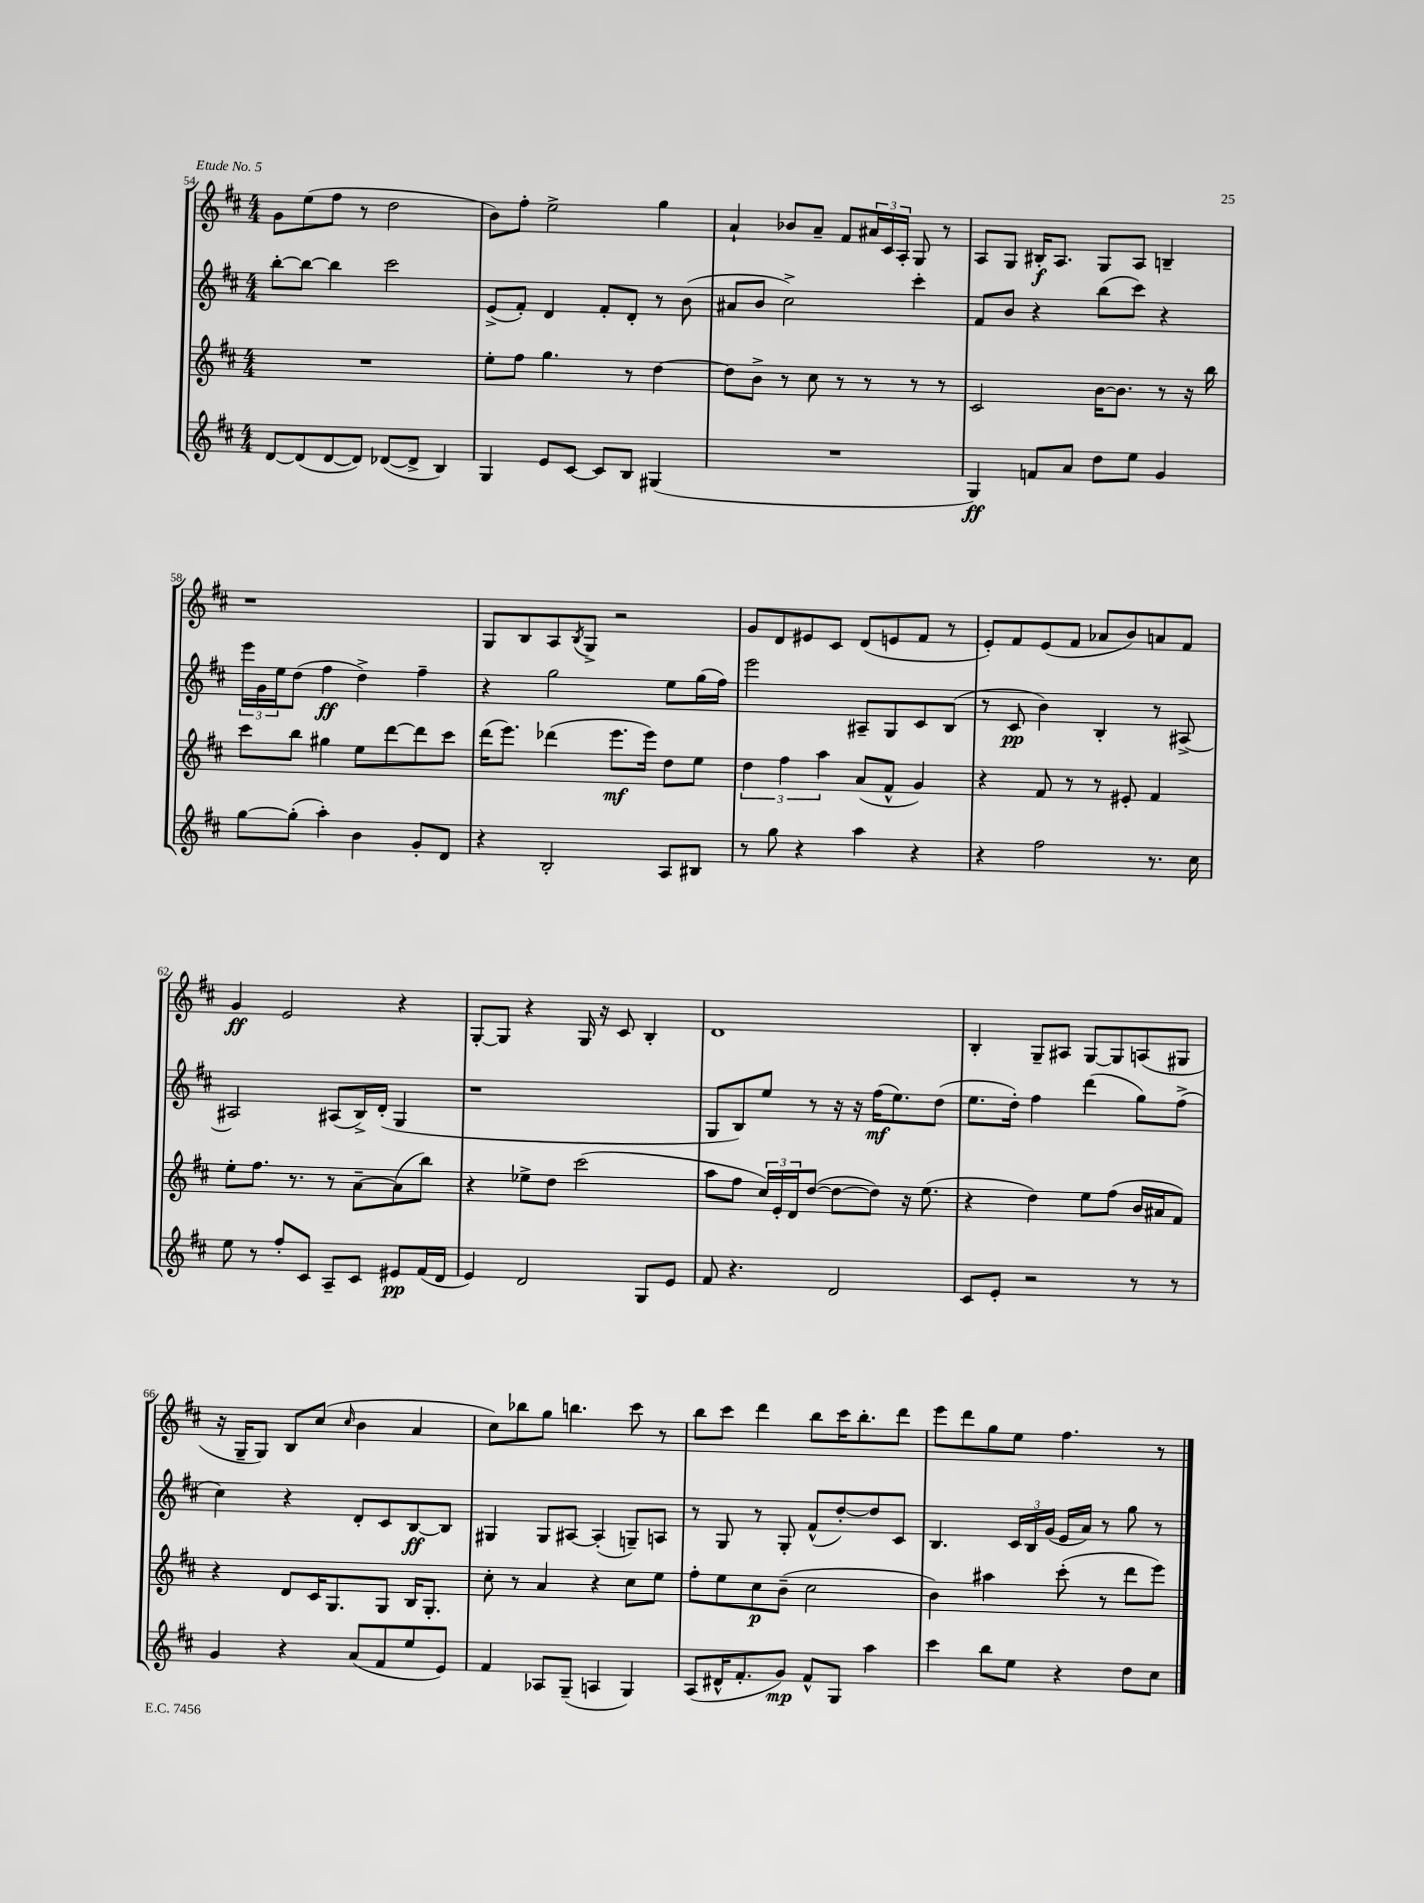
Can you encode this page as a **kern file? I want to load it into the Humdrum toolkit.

**kern	**kern	**kern	**kern
*staff4	*staff3	*staff2	*staff1
*clefG2	*clefG2	*clefG2	*clefG2
*k[f#c#]	*k[f#c#]	*k[f#c#]	*k[f#c#]
*M4/4	*M4/4	*M4/4	*M4/4
[8d	1r	[8bb'	8g
(8d]	.	8bb_	(8ee
[8d	.	4bb]	8ff#
8d])	.	.	8r
([8d-	.	2ccc#	2dd
8d-^]	.	.	.
4B)	.	.	.
=	=	=	=
4G	8ee'	(8e^	8b)
.	8ff#	8f#')	8ff#'
8e	4.gg	4d	2ee^
[8c#	.	.	.
8c#]	.	8f#'	.
8B	8r	8d'	.
(4G#	[4dd	8r	4gg
.	.	(8b	.
=	=	=	=
1r	8dd]	8a#	4a`
.	8b^	8b	.
.	8r	2cc#^)	8b-
.	8cc#	.	8a~
.	8r	.	8f#
.	8r	.	24a#
.	.	.	24c#
.	.	.	24A'
.	8r	4ccc#'	8G
.	8r	.	8r
=	=	=	=
4G)	2c#	8f#	8A
.	.	8b	8G
8f	.	4r	16B#'
.	.	.	8.A
8a	.	.	.
8dd	[16b	(8bb	8G
.	8.b]	.	.
8ee	.	8ccc#)	8A
4g	8r	4r	4B~
.	16r	.	.
.	16bb	.	.
=	=	=	=
[8gg	8ccc#	24eee	1r
.	.	24g	.
.	.	24ee	.
(8gg']	8bb	(8dd	.
4aa')	4gg#	4ff#	.
4b	8ee	4dd^)	.
.	[8ddd	.	.
8g'	8ddd]	4ff#~	.
8d	8ccc#	.	.
=	=	=	=
4r	(16ddd	4r	8G
.	8.eee)	.	.
.	.	.	8B
2B'	(4ddd-	2gg	8A
.	.	.	8qB
.	.	.	8G^
.	8.eee	.	2r
.	16eee)	.	.
8A	8dd	8ee	.
8B#	8ee	(16gg	.
.	.	16ff#)	.
=	=	=	=
8r	6dd	2eee	8g
8gg	.	.	8d
.	6ff#	.	.
4r	.	.	8e#
.	6aa	.	.
.	.	.	8c#
4aa	(8a	8A#~	(8d
.	8f#^^	8G	8e
4r	4g)	8c#	8f#
.	.	(8B	8r
=	=	=	=
4r	4r	8r	8e')
.	.	8c#	8f#
2ff#	8f#	4b)	(8e
.	8r	.	8f#
.	8r	4B'	8a-
.	8e#'	.	8b)
8.r	4f#	8r	8a
.	.	[8A#^	8f#
16cc#	.	.	.
=	=	=	=
8ee	8ee'	2A#]	4g
8r	8.ff#	.	.
8ff#'	.	.	2e
.	8.r	.	.
8c#	.	.	.
8A~	8r	(8A#	.
8c#	[8a~	16B^)	.
.	.	(16d'	.
8e#	(8a]	4G	4r
(16f#	8bb)	.	.
16d	.	.	.
=	=	=	=
4e)	4r	1r	[8G'
.	.	.	8G]
2d	8ee-^	.	4r
.	8dd	.	.
.	(2ccc#	.	16G
.	.	.	16r
.	.	.	8c#
8G	.	.	4B'
8e	.	.	.
=	=	=	=
8f#	8aa	8G	1d
4.r	8ff#	8B)	.
.	24cc#)	8ee	.
.	24e'	.	.
.	24d	.	.
.	([8dd	8r	.
2d	8dd_	16r	.
.	.	16r	.
.	8dd])	(16ff#	.
.	.	8.ee)	.
.	16r	.	.
.	(8.ee	.	.
.	.	(8dd	.
=	=	=	=
8c#	4r	8.ee	4B'
8e'	.	.	.
.	.	16dd')	.
2r	4dd)	4ff#	8G~
.	.	.	8A#
.	8ee	(4ddd	[8G
.	(8ff#	.	8G]
8r	16b	8gg)	(8A
.	16a#	.	.
8r	8f#)	(8ff#^	8G#
=	=	=	=
4g	4r	4cc#)	16r
.	.	.	16G~
.	.	.	8G)
4r	8d	4r	8B
.	16c#	.	(8cc#
.	8.G	.	.
.	.	.	16qqcc#
(8a	.	8d'	4b
8f#	8G	8c#	.
8ee	16B	[8B	4a
.	8.G'	.	.
8e)	.	8B]	.
=	=	=	=
4f#	8cc#'	4G#	8cc#)
.	8r	.	8bb-
8A-	4a	8G#	8gg
(8G~	.	[8A#	4.bb
4A	4r	(4A#']	.
4G)	8cc#	8G~)	8ccc#
.	8ee	8A	8r
=	=	=	=
(8A	8ff#'	8r	8bb
16d#^^	8ee	8G	8ccc#
8.f#'	.	.	.
.	8cc#	8r	4ddd
8g)	(8b~	8G'	.
8f#^^	2cc#	(8f#^^	8bb
8G	.	[8dd')	16ccc#
.	.	.	8.bb'
4aa	.	8dd]	.
.	.	8c#	8ddd
=	=	=	=
4ccc#	4b)	4.B	8eee
.	.	.	8ddd
8bb	4aa#	.	8gg
8ee	.	24c#	8ee
.	.	24B	.
.	.	(24g	.
4r	(8ccc#'	16e	4.ff#
.	.	16a)	.
.	8r	8r	.
8dd	8ddd	8gg	.
8cc#	8eee)	8r	8r
==	==	==	==
*-	*-	*-	*-
